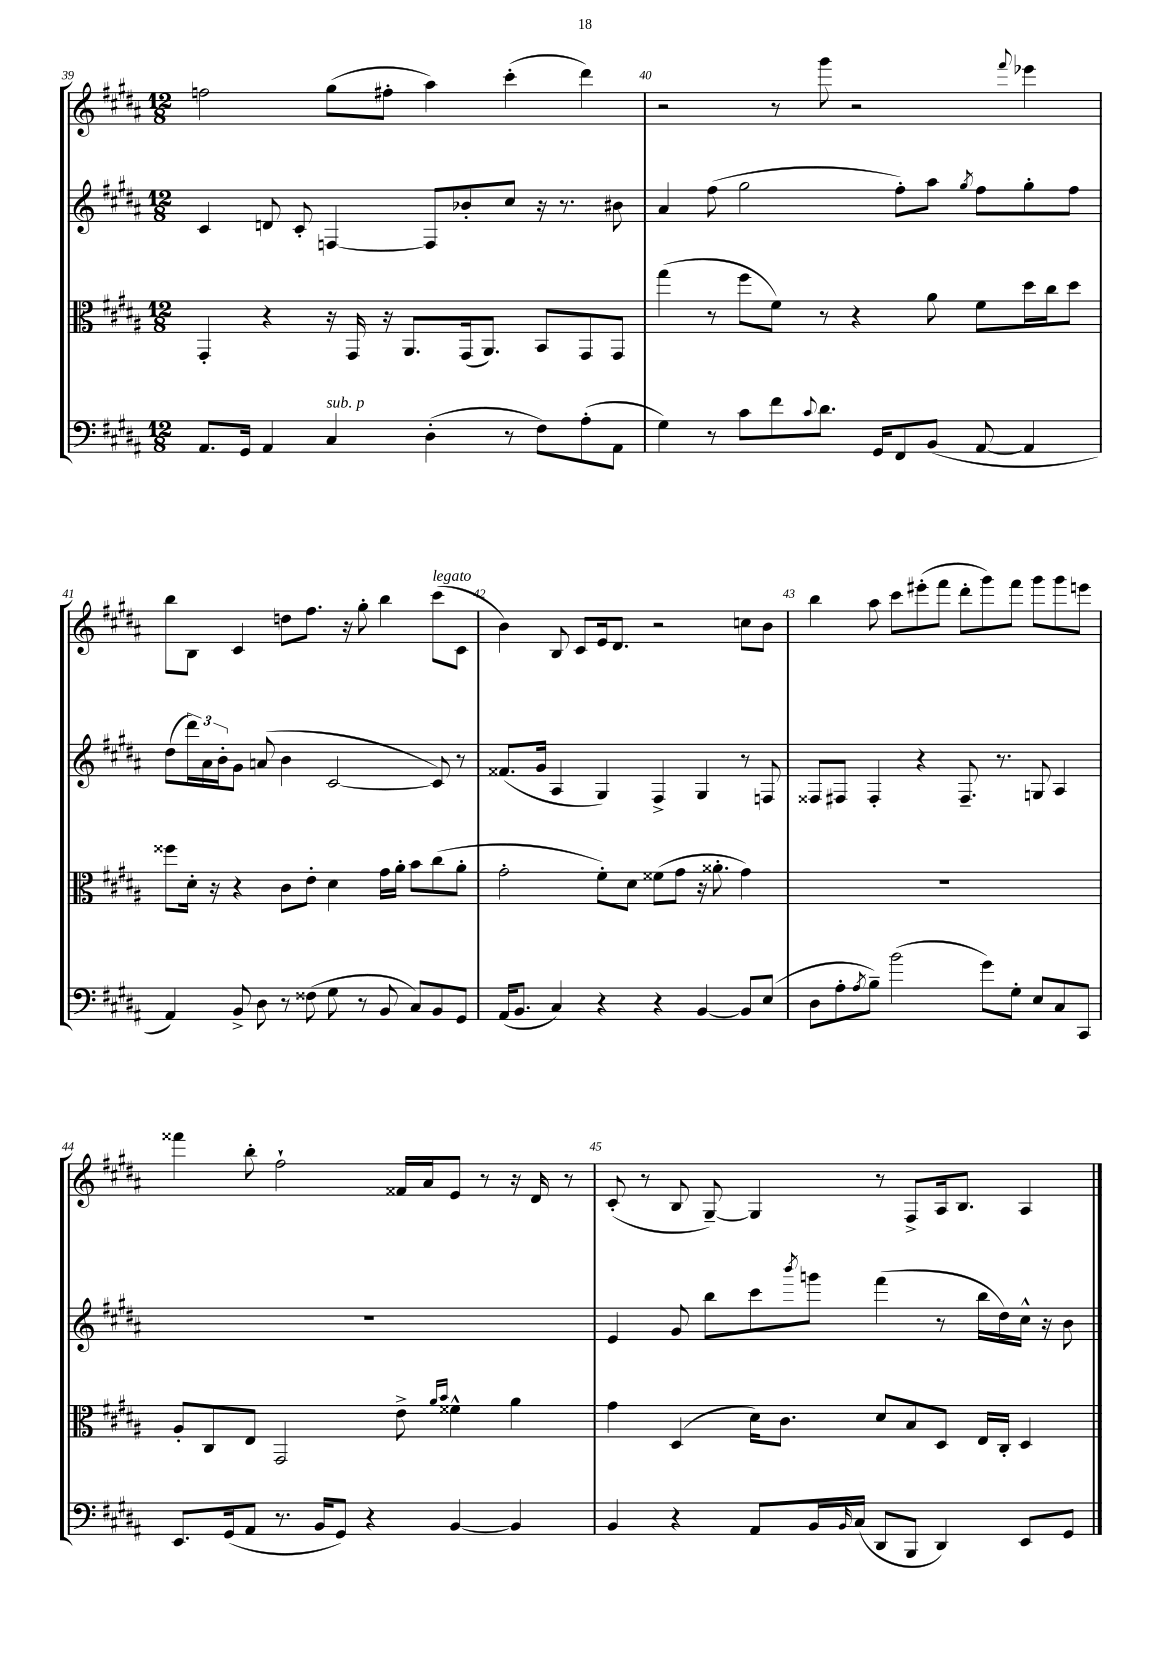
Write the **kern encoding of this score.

**kern	**kern	**kern	**kern
*staff4	*staff3	*staff2	*staff1
*clefF4	*clefC3	*clefG2	*clefG2
*k[f#c#g#d#a#]	*k[f#c#g#d#a#]	*k[f#c#g#d#a#]	*k[f#c#g#d#a#]
*M12/8	*M12/8	*M12/8	*M12/8
8.AA#/L	4GG#'/	4c#/	2ff\
16GG#/Jk	.	.	.
4AA#/	4r	8d/	.
.	.	8c#'/	.
4C#/	16r	[4F/	(8gg#\L
.	16GG#/	.	.
.	16r	.	8ff#'\J
.	8.AA#/L	.	.
(4D#'\	.	8F/]L	4aa#\)
.	(16GG#/k	8b-'/	.
.	8.AA#/J)	.	.
8r	.	8cc#/J	(4ccc#'\
8F#\L)	8BB/L	16r	.
.	.	8.r	.
(8A#'\	8GG#/	.	4ddd#\)
8AA#\J	8GG#/J	8b#\	.
=	=	=	=
4G#\)	(4gg#\	4a#/	2r
8r	8r	(8ff#\	.
8c#\L	8ff#\L	2gg#\	.
8f#\	8f#\J)	.	8r
8qqc#/	.	.	.
8.d#\J	8r	.	8ggg#\
.	4r	.	2r
16GG#/LK	.	.	.
8FF#/	.	8ff#'\L)	.
(8BB/J	8a#\	8aa#\J	.
.	.	8qgg#/	.
[8AA#/	8f#\L	8ff#\L	.
.	.	.	8qqfff#/
4AA#/]	16dd#\L	8gg#'\	4eee-\
.	16cc#\J	.	.
.	8dd#\J	8ff#\J	.
=	=	=	=
4AA#/)	8ff##\L	(8dd#\L	8bb\L
.	16d#'\Jk	24ddd#\L)	8B\J
.	.	24a#\	.
.	16r	.	.
.	.	24b'\J	.
8BB^/	4r	8g#\J	4c#/
8D#\	.	(8a/	.
8r	8c#\L	4b\	8dd\L
(8F##\	8e'\J	.	8.ff#\J
8G#\	4d#\	[2c#/	.
.	.	.	16r
8r	.	.	8gg#'\
8BB/	16g#\LL	.	4bb\
.	16a#'\JJ	.	.
8C#/L)	8b\L	.	.
8BB/	(8cc#\	8c#/])	(8ccc#\L
8GG#/J	8a#'\J	8r	8c#\J
=	=	=	=
(16AA#/LK	2g#'\	(8.f##/L	4b\)
8.BB/J	.	.	.
.	.	16g#/Jk	.
4C#/)	.	4A#/	8B/
.	.	.	8c#/L
4r	8f#'\L)	4G#/)	16e/k
.	.	.	8.d#/J
.	8d#\J	.	.
4r	(8f##\L	4F#^/	2r
.	8g#\J	.	.
[4BB/	16r	4G#/	.
.	8.a##'\	.	.
8BB/]L	4g#\)	8r	8cc\L
(8E/J	.	8F/	8b\J
=	=	=	=
8D#\L	1.r	8F##/L	4bb\
8A#'\	.	8F#/J	.
8qA#/	.	.	.
8B~\J)	.	4F#'/	8aa#\
(2b\	.	.	8ccc#\L
.	.	4r	(8eee#'\
.	.	.	8fff#\J
.	.	8.F#~/	8ddd#'\L
8g#\L)	.	.	8ggg#\)
.	.	8.r	.
8G#'\J	.	.	8fff#\J
8E/L	.	8G/	8ggg#\L
8C#/	.	4A#/	8ggg#\
8CC#/J	.	.	8eee\J
=	=	=	=
8.EE/L	8A#'/L	1.r	4fff##\
.	8C#/	.	.
(16GG#/k	.	.	.
8AA#/J	8E/J	.	8bb'\
8.r	2GG#/	.	2ff#`\
16BB/LK	.	.	.
8GG#/J)	.	.	.
4r	.	.	.
.	8e^\	.	16f##/LL
.	.	.	16a#/J
.	16qqa#/LL	.	.
.	16qqb/JJ	.	.
[4BB/	4f##^^\	.	8e/J
.	.	.	8r
4BB/]	4a#\	.	16r
.	.	.	16d#/
.	.	.	8r
=	=	=	=
4BB/	4g#\	4e/	(8c#'/
.	.	.	8r
4r	(4D#/	8g#/	8B/
.	.	8bb\L	[8G#~/)
8AA#/L	16d#\LK)	8ccc#\	4G#/]
.	8.c#\J	.	.
.	.	8qbbb/	.
16BB/L	.	8ggg\J	.
16qqBB/	.	.	.
(16C#/JJ	.	.	.
8DD#/L	8d#/L	(4fff#\	8r
8BBB/J	8B/	.	8F#^/L
4DD#/)	8D#/J	8r	16A#/k
.	.	.	8.B/J
.	16E/LL	16bb\LL	.
.	16C#'/JJ	16dd#\)	.
8EE/L	4D#/	16cc#^^\JJ	4A#/
.	.	16r	.
8GG#/J	.	8b\	.
==	==	==	==
*-	*-	*-	*-
